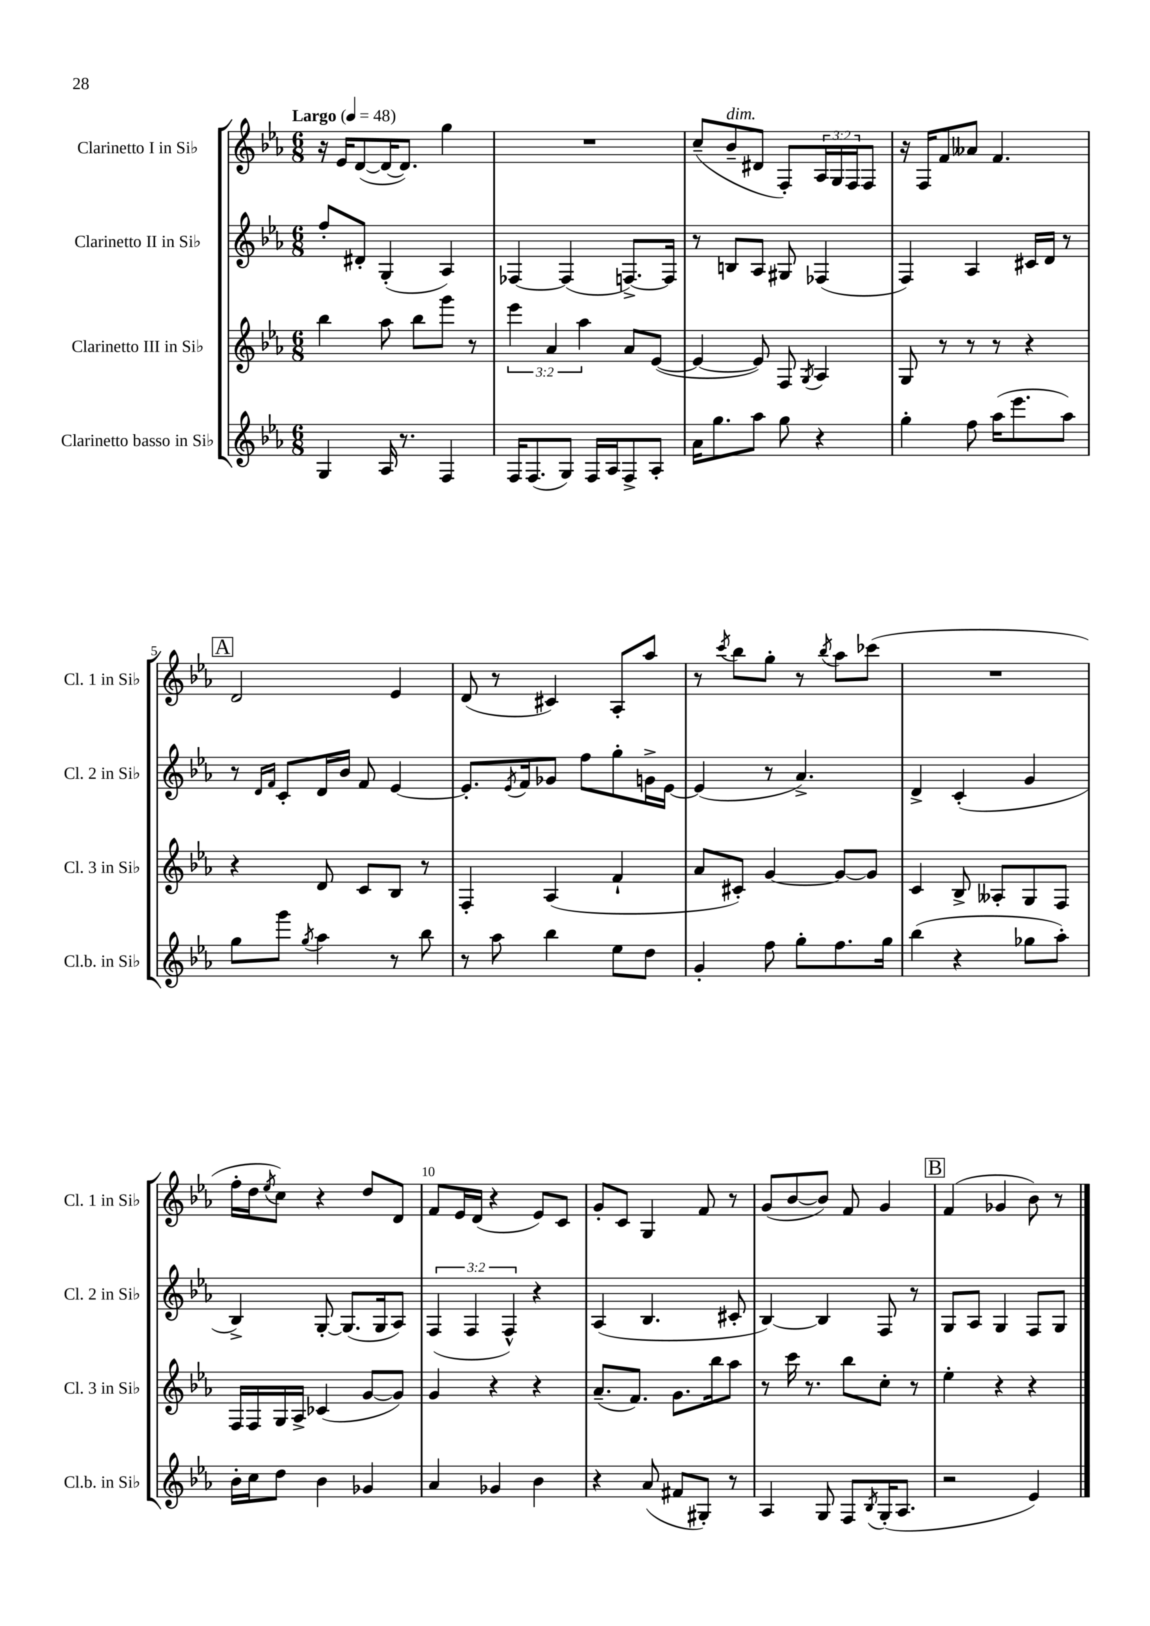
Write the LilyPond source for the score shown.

<<
\new StaffGroup <<
\new Staff = "s0" \with { instrumentName = "Clarinetto I in Sib" shortInstrumentName = "Cl. 1 in Sib" } {
    \clef treble \key ees \major \numericTimeSignature \time 6/8 \override Staff.TupletNumber.text = #tuplet-number::calc-fraction-text \tempo "Largo" 4 = 48
    r16 ees'16 d'8~( d'16~ d'8.) g''4 |
    R2. |
    c''8--( bes'8--^\markup { \italic "dim." } dis'8 f8-.) \tuplet 3/2 { aes16 g16 f16 } f8 |
    r16 f16 f'8 aeses'8 f'4. |
    \mark \markup { \box "A" } d'2 ees'4 |
    d'8( r8 cis'4) aes8-. aes''8 |
    r8 \acciaccatura { c'''8 } bes''8 g''8-. r8 \acciaccatura { bes''8 } aes''8 ces'''8( |
    R2. |
    f''16-. d''16 \acciaccatura { ees''8 } c''8) r4 d''8 d'8 |
    f'8 ees'16 d'16( r4 ees'8) c'8 |
    g'8-. c'8 g4 f'8 r8 |
    g'8( bes'8~ bes'8) f'8 g'4 |
    \mark \markup { \box "B" } f'4( ges'4 bes'8) r8 \bar "|." |
}
\new Staff = "s1" \with { instrumentName = "Clarinetto II in Sib" shortInstrumentName = "Cl. 2 in Sib" } {
    \clef treble \key ees \major \numericTimeSignature \time 6/8 \override Staff.TupletNumber.text = #tuplet-number::calc-fraction-text
    f''8-. dis'8-. g4-.( aes4) |
    fes4~ fes4( f8.~->) f16 |
    r8 b8 aes8 gis8 fes4( |
    f4) aes4 cis'16 d'16 r8 |
    \mark \markup { \box "A" } r8 \grace { d'16 f'16 } c'8-. d'16 bes'16 f'8 ees'4~ |
    ees'8.-. \acciaccatura { ees'8 } f'16 ges'8 f''8 g''8-. g'16-> ees'16~ |
    ees'4( r8 aes'4.->) |
    d'4-> c'4-.( g'4 |
    bes4->) g8~-. g8.( g16 aes8) |
    \tuplet 3/2 { f4( f4 f4-^) } r4 |
    aes4( bes4. cis'8-. |
    bes4~) bes4 f8 r8 |
    \mark \markup { \box "B" } g8 aes8 g4 f8 g8 \bar "|." |
}
\new Staff = "s2" \with { instrumentName = "Clarinetto III in Sib" shortInstrumentName = "Cl. 3 in Sib" } {
    \clef treble \key ees \major \numericTimeSignature \time 6/8 \override Staff.TupletNumber.text = #tuplet-number::calc-fraction-text
    bes''4 aes''8 bes''8 g'''8 r8 |
    \tuplet 3/2 { ees'''4 aes'4 aes''4 } aes'8 ees'8~( |
    ees'4~ ees'8) f8 \acciaccatura { g8 } aes4 |
    g8 r8 r8 r8 r4 |
    \mark \markup { \box "A" } r4 d'8 c'8 bes8 r8 |
    f4-. aes4( f'4-! |
    aes'8 cis'8-.) g'4~ g'8~ g'8 |
    c'4 bes8-> aeses8-. g8 f8 |
    f16 f16 g16 aes16-> ces'4( g'8~ g'8) |
    g'4 r4 r4 |
    aes'8.--( f'8.) g'8. bes''16 aes''8 |
    r8 c'''16 r8. bes''8 c''8-. r8 |
    \mark \markup { \box "B" } ees''4-. r4 r4 \bar "|." |
}
\new Staff = "s3" \with { instrumentName = "Clarinetto basso in Sib" shortInstrumentName = "Cl.b. in Sib" } {
    \clef treble \key ees \major \numericTimeSignature \time 6/8
    g4 aes16 r8. f4 |
    f16 f8.( g8) f16 aes16 f8-> aes8-. |
    aes'16 g''8. aes''8 g''8 r4 |
    g''4-. f''8 aes''16( ees'''8. aes''8) |
    \mark \markup { \box "A" } g''8 g'''8 \acciaccatura { g''8 } aes''4 r8 bes''8 |
    r8 aes''8 bes''4 ees''8 d''8 |
    g'4-. f''8 g''8-. f''8. g''16 |
    bes''4( r4 ges''8 aes''8-.) |
    bes'16-. c''16 d''8 bes'4 ges'4 |
    aes'4 ges'4 bes'4 |
    r4 aes'8( fis'8 gis8-.) r8 |
    aes4 g8 f8 \acciaccatura { bes8 } g16-.( aes8. |
    \mark \markup { \box "B" } r2 ees'4) \bar "|." |
}
>>
>>
\layout { \context { \Score \override BarNumber.break-visibility = ##(#f #t #t) barNumberVisibility = #(every-nth-bar-number-visible 5) } }
